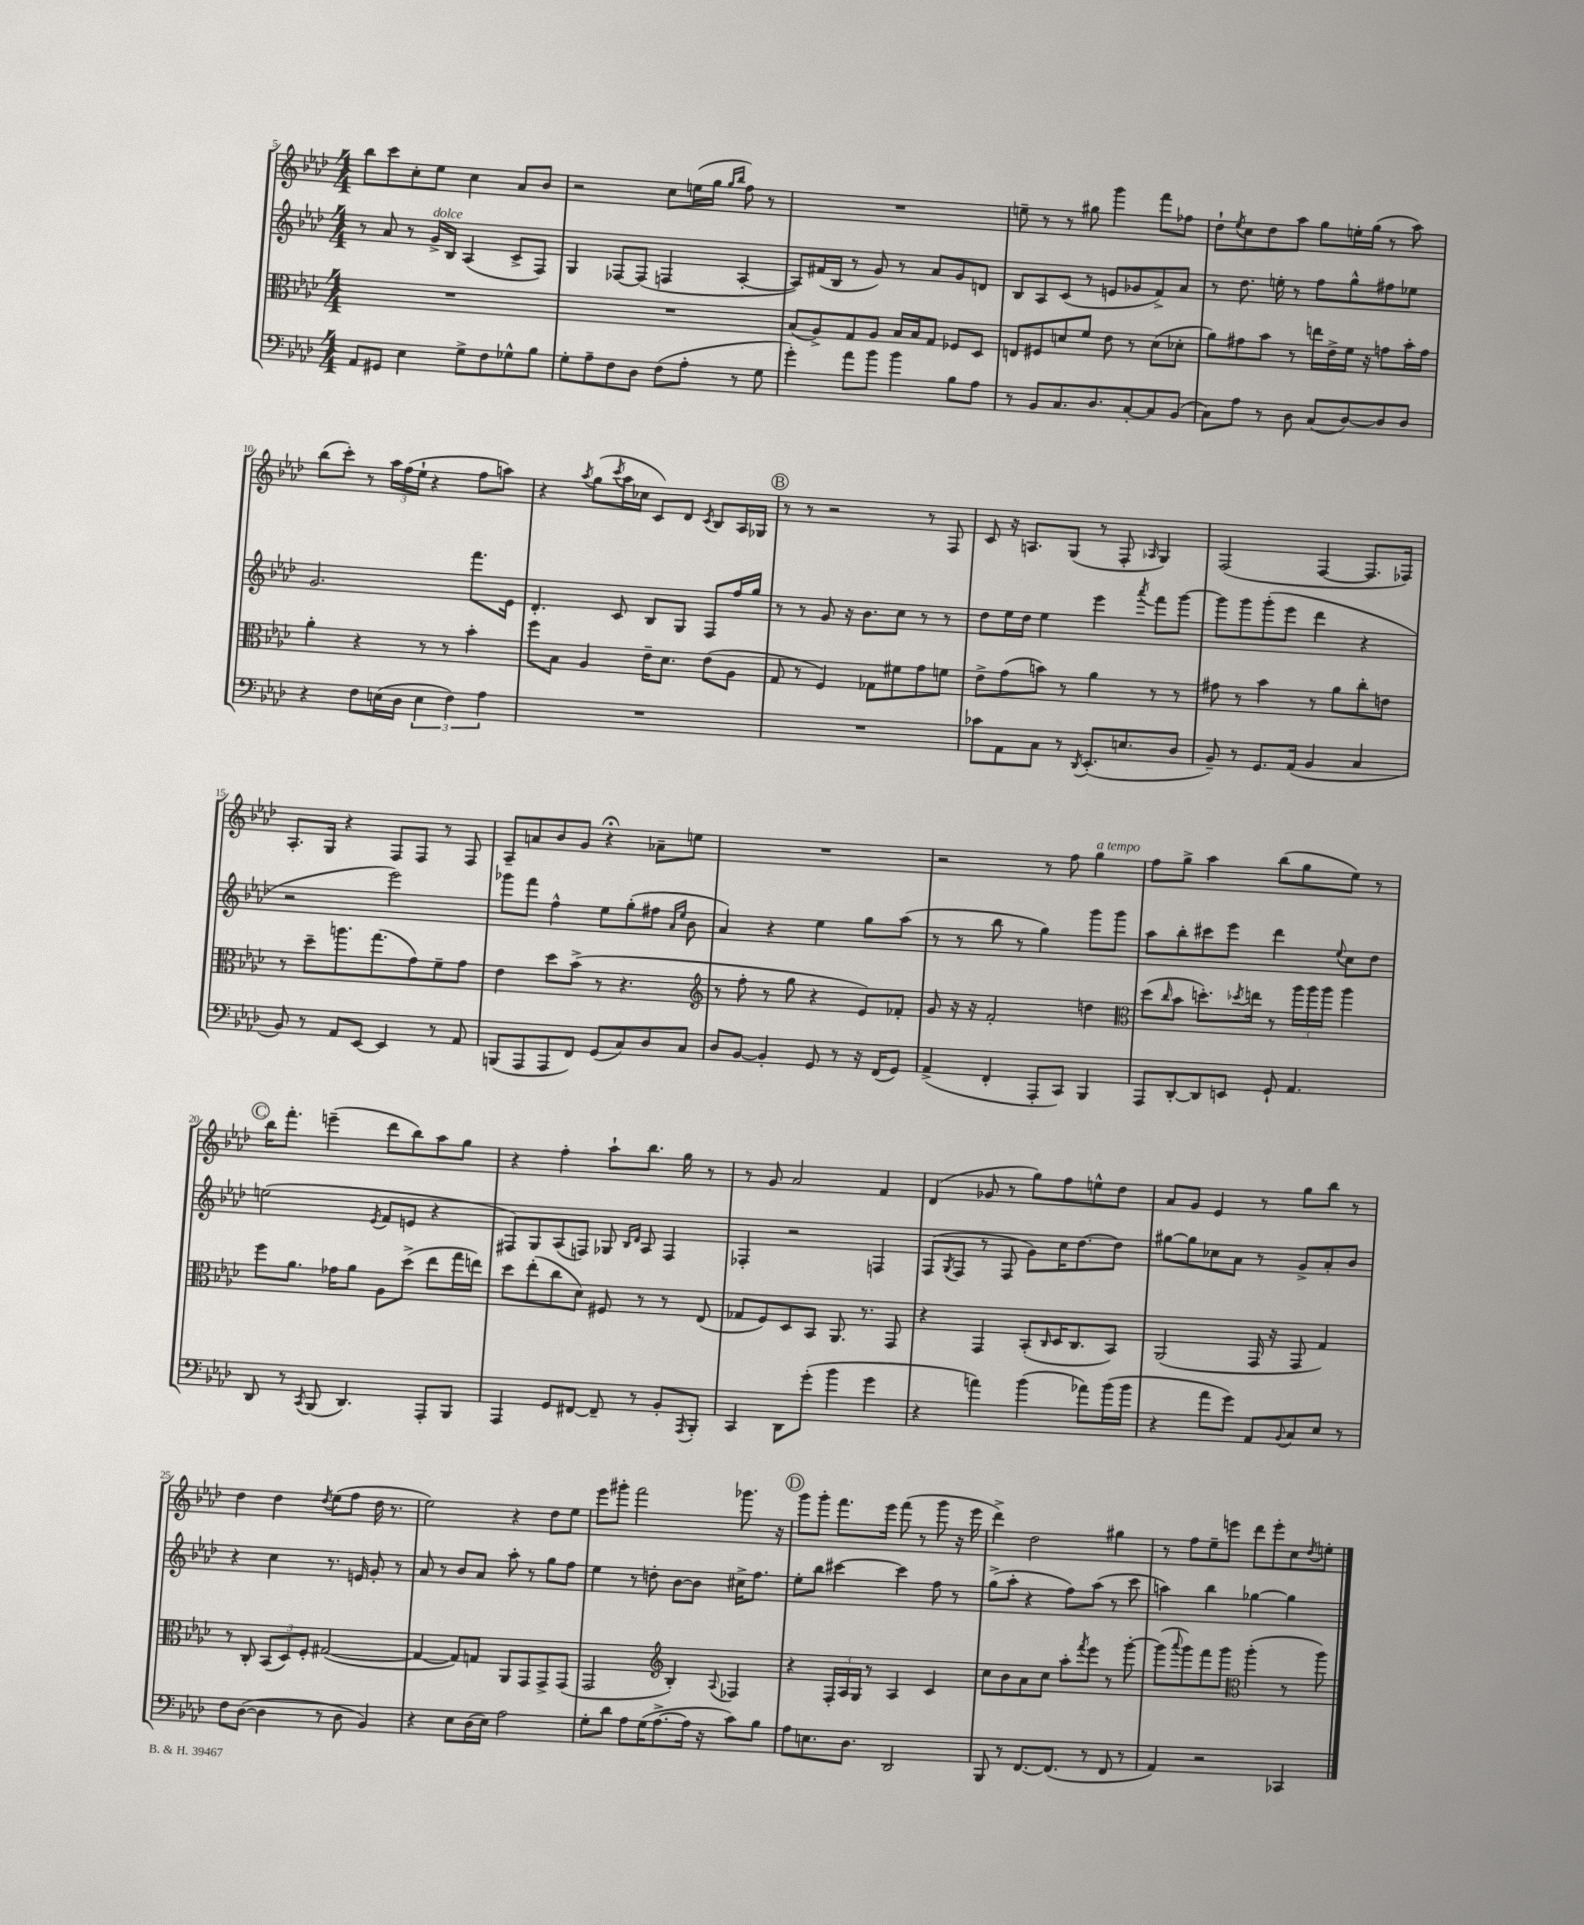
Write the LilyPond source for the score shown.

<<
\new StaffGroup <<
\new Staff = "s0" {
    \clef treble \key aes \major \numericTimeSignature \time 4/4
    bes''8 c'''8 c''8-. ees''8 c''4 aes'8 bes'8 |
    r2 c''8 e''16( g''16 \grace { g''16 bes''16 } f''8) r8 |
    R1 |
    e''8-- r8 r8 gis''8 g'''4 f'''8 fes''8 |
    des''8-! \acciaccatura { ees''8 } c''8 des''8 aes''8 g''8 e''16-. g''16( r8 aes''8) |
    bes''8( c'''8-.) r8 \tuplet 3/2 { aes''16 f''16( ees''16-! } r4 f''8 a''8) |
    r4 \acciaccatura { aes''8 } g''8( \acciaccatura { c'''8 } aes''16 ces''16 c'8) des'8 \acciaccatura { c'8 } bes8 aes16 ges16 |
    \mark \markup { \circle "B" } r8 r8 r2 r8 f8 |
    c'8 r16 a8. g8( r8 f8-. \grace { aes16 } g4) |
    f2( f4~ f8. fes16) |
    aes8.-. g16 r4 f8 f8 r8 f8 |
    aes8-- a'8 bes'8 g'8 r4\fermata aes'8-- e''8 |
    R1 |
    r2 r8 f''8 g''4^\markup { \italic "a tempo" } |
    f''8 g''8-> aes''4 bes''8( g''8 ees''8) r8 |
    \mark \markup { \circle "C" } bes''16 f'''8.-. e'''4--( des'''8 bes''8) aes''8 g''8 |
    r4 f''4-. aes''8-! bes''8. g''16 r8 |
    r8 g'8 aes'2 f'4 |
    des'4( ges'8 r8 g''8) f''8 e''8-^ des''8 |
    aes'8 g'8 ees'4 r8 g''8 bes''8 r8 |
    des''4 des''4 \acciaccatura { des''8 } ees''8( f''8 des''16 r8. |
    ees''2) r4 des''8 ees''8 |
    ees'''8 gis'''8-. f'''2 ges'''8. r16 |
    \mark \markup { \circle "D" } g'''8 g'''8-. f'''8. ees'''16 f'''8( r8 g'''8 r16 ees'''16 |
    des'''4->) des''2 gis''4 |
    r8 f''8 ees''8-- e'''8 des'''8 e'''8-. c''8 \acciaccatura { des''8 } e''8-. \bar "|." |
}
\new Staff = "s1" {
    \clef treble \key aes \major \numericTimeSignature \time 4/4
    r8 aes'8 r8 g'16->^\markup { \italic "dolce" } bes16 aes4( c'8-> f8) |
    g4 fes8~ fes8( f4 aes4~-. |
    aes8) fis'16( bes16 r8 g'8) r8 aes'8 g'8 d'8 |
    bes8 aes8 c'8( r8 e'8 ges'8 f'8->) aes'8 |
    r8 des''8. e''16-. r8 f''8 g''8-^ fis''8 ees''8 |
    g'2. f'''8. ees'16 |
    des'4.-. c'8 bes8 g8 f8 f''16 g''16 |
    \mark \markup { \circle "B" } r8 r8 g'8 r16 bes'8. c''8 r8 r8 |
    des''8 ees''16 des''16 ees''4 ees'''4 \acciaccatura { aes'''8 } f'''8 g'''8~ |
    g'''8 g'''8 g'''8-.( ees'''8 des'''4 r4 |
    r2 ees'''2) |
    ges'''8 f'''8 f''4-^ ees''8 g''8-.( fis''8 \grace { aes'16 ees''16 } bes'8 |
    aes'4) r4 ees''4 g''8 aes''8( |
    r8 r8 bes''8 r8 g''4) g'''8 g'''8 |
    aes''8 bes''8-. cis'''8 ees'''8 des'''4 \appoggiatura { ees''8 } c''8 des''8 |
    \mark \markup { \circle "C" } e''2( \acciaccatura { ees'8 } f'8 e'8 r4 |
    fis8) g8 aes8( f8) ges8 \grace { bes16 des'16 } aes8 f4 |
    fes4-. r2 f4 |
    f8( \acciaccatura { g8 } f8 r8 f8 g'8) c''16 des''8.~ des''8 |
    gis''8~ gis''8 ces''8 aes'8 r8 g'8-> aes'8-. bes'8 |
    r4 c''4 r8. e'16 g'8-. r8 |
    aes'8 r8 bes'8 aes'8 aes''8-. r8 g''8 f''8 |
    ees''4 r8 d''8-. bes'8~ bes'8 cis''16-> f''8. |
    \mark \markup { \circle "D" } ees''8-. bes''8 cis'''4~ cis'''4 f''8 r8 |
    g''8->( aes''8-. r4 f''8) aes''8( r8 c'''8 |
    a''4) bes''4 ges''4~ ges''4 \bar "|." |
}
\new Staff = "s2" {
    \clef alto \key aes \major \numericTimeSignature \time 4/4
    R1 |
    R1 |
    bes8( aes8->) g8 aes8 bes16 bes16 g8 fes8 des8 |
    e8 fis8 d'8 f'8 ees'8 r8 d'8( des'8-. |
    aes'8) gis'8 bes'8 r8 e''16 ees'16-> f'16 r16 g'8 bes'16-. g'16 |
    aes'4-. r4 r8 r8 bes'4-. |
    f''8 bes8 aes4 ees'16-- des'8. ees'8( aes8 |
    \mark \markup { \circle "B" } g8 r8 f4) ges8 fis'8 g'8 f'8 |
    ees'8-> g'8( b'8) r8 aes'4 r8 r8 |
    gis'8 r8 bes'4 r8 aes'8 c''8-. e'8 |
    r8 des''8-- a''8. g''8.( g'8) f'8-- g'8 |
    ees'4 des''8 bes'8->( r8 r4. |
    \clef treble r8 f''8-. r8 g''8 r4 ees'8) fes'8-. |
    g'8 r16 r16 f'2-. d''4 |
    \clef alto des''8( \grace { c''16 } bes'8 d''8.-.) \acciaccatura { des''8 } e''16 r8 \tuplet 3/2 { aes''16 aes''16 aes''16 } aes''4 |
    \mark \markup { \circle "C" } f''8 aes'8. ges'16 aes'8 aes8 des''8->( ees''8 g''16 e''16) |
    des''8 ees''8-.( c''8 des'8) fis8 r8 r8 ees8( |
    ges8 f8) des8 bes,8 aes,8. r8. g,8 |
    r4 g,4 bes,8-.( \grace { c16 } des16 c8. bes,8) |
    aes,2( g,16 r16 g,8 g4) |
    r8 c8-. \tuplet 3/2 { bes,8( des8) f8-. } gis2~( |
    gis4~ gis8) g8 aes,8 g,8 g,8-> g,8( |
    g,2 \clef treble bes4-.) \appoggiatura { aes8 } fes4 |
    \mark \markup { \circle "D" } r4 \tuplet 3/2 { f16-. aes16 g16 } r8 aes4 c'4 |
    c''8 bes'8 aes'8 c''8 aes''8-. \acciaccatura { f'''8 } ees'''8 r8 g'''8~-. |
    g'''8( \appoggiatura { aes'''8 } g'''8) f'''8 g'''8 \clef alto aes''4-.( r8 aes''8) \bar "|." |
}
\new Staff = "s3" {
    \clef bass \key aes \major \numericTimeSignature \time 4/4
    aes,8 gis,8 ees4 g8-> f8 ges8-^ bes8 |
    g8-. aes8-- f8 des8 f8( aes8-. r8 g8 |
    g'4-.) aes'8 bes'8 bes'4 bes8 aes8 |
    r8 bes,8 c8. des8. c8~-. c8 bes,8( |
    c8) aes8 r8 des8 c8( des8~) des8 des8 |
    r4 f8 e16( des16 \tuplet 3/2 { e4 f4) aes4 } |
    R1 |
    \mark \markup { \circle "B" } R1 |
    ces'8 aes,8 c8 r8 \acciaccatura { des,8 } ees,8.-.( e8. des8 |
    bes,8--) r8 g,8. aes,16( bes,4 c4 |
    bes,8) r8 aes,8 ees,8~ ees,4 r8 aes,8 |
    b,,8( aes,,8 aes,,8 f,8) g,8( c8) des8 c8 |
    des8 bes,8~ bes,4-. g,8 r8 r16 f,16( g,8) |
    aes,4->( f,4-. aes,,8-. c,8) bes,,4 |
    aes,,8 des,8~-. des,8 e,8 g,8-! aes,4. |
    \mark \markup { \circle "C" } des,8 r8 \acciaccatura { c,8 } bes,,8( des,4.) aes,,8-. bes,,8 |
    aes,,4 g,8 fis,8~ fis,8-- r8 bes,8-. \acciaccatura { aes,,8 } bes,,8-. |
    c,4 des,8 g'8-.( bes'4 g'4 |
    r4 a'4) bes'4( aes'8) bes'16( bes'16 |
    r4 aes'8 g'8) aes,8 \appoggiatura { bes,8 } c8 ees8 r8 |
    f8 des8~( des4 r8 des8 bes,4) |
    r4 ees8 des16( ees16) aes2 |
    g8-. des'8 aes8 g16( aes8.~-> aes16 r16 c'8) bes8 |
    \mark \markup { \circle "D" } aes8 e8. des8. des,2 |
    bes,,8 r8 f,8.~ f,8.( r8 f,8 r8 |
    aes,4) r2 ces,4 \bar "|." |
}
>>
>>
\layout { \context { \Score currentBarNumber = #5 } }
